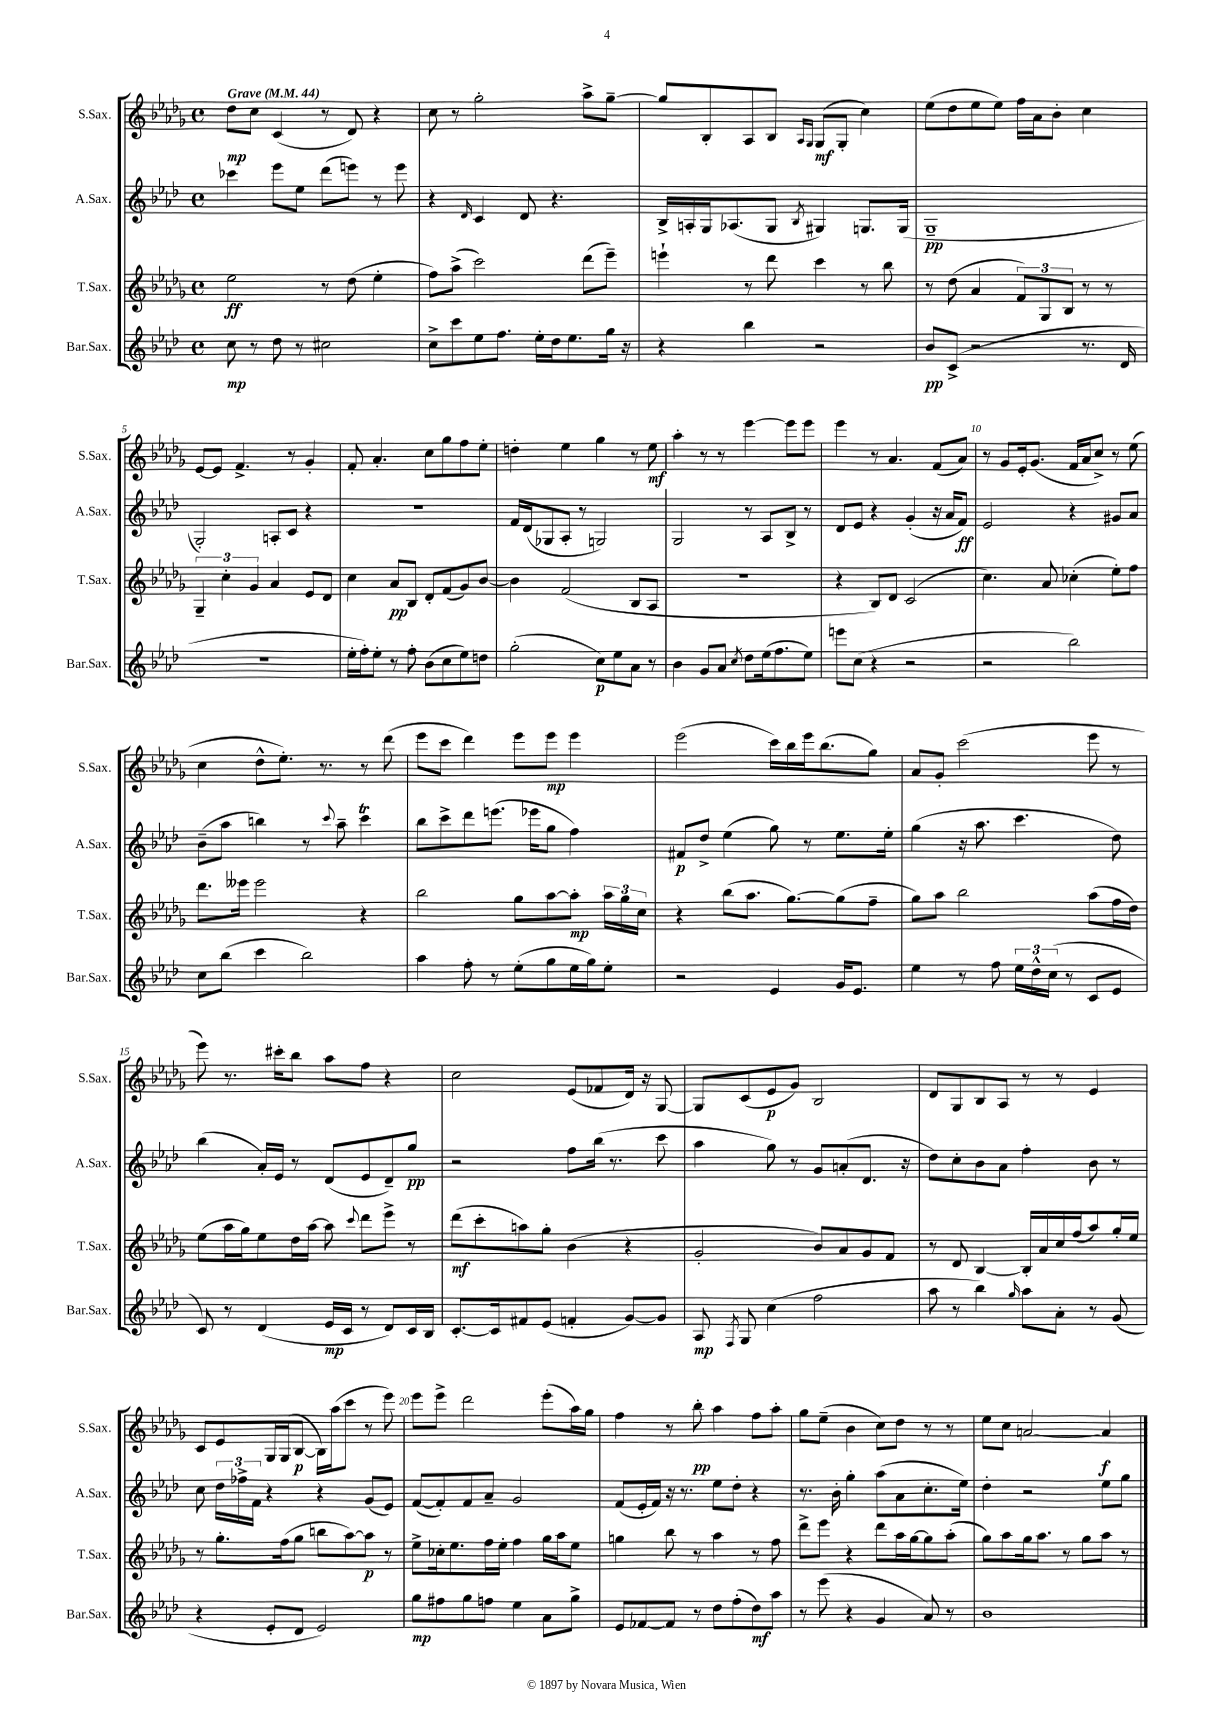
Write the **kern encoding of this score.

**kern	**dynam	**kern	**dynam	**kern	**dynam	**kern	**dynam
*part4	*part4	*part3	*part3	*part2	*part2	*part1	*part1
*staff4	*staff4	*staff3	*staff3	*staff2	*staff2	*staff1	*staff1
*I"Bar.Sax.	*	*I"T.Sax.	*	*I"A.Sax.	*	*I"S.Sax.	*
*I'Bar.Sax.	*	*I'T.Sax.	*	*I'A.Sax.	*	*I'S.Sax.	*
*clefG2	*	*clefG2	*	*clefG2	*	*clefG2	*
*k[b-e-a-d-]	*	*k[b-e-a-d-g-]	*	*k[b-e-a-d-]	*	*k[b-e-a-d-g-]	*
*M4/4	*	*M4/4	*	*M4/4	*	*M4/4	*
*met(c)	*	*met(c)	*	*met(c)	*	*met(c)	*
*MM44	*	*MM44	*	*MM44	*	*MM44	*
=1	=1	=1	=1	=1	=1	=1	=1
!	!	!	!	!	!	!LO:TX:a:B:t=Grave	!
8cc\	mp	2ee-\	ff	4ccc-X\	.	8dd-\L	mp
8r	.	.	.	.	.	8cc\J	.
8dd-\	.	.	.	8eee-\L	.	(4c/	.
8r	.	.	.	8ee-\J	.	.	.
2cc#X\	.	8r	.	(8ddd-\L	.	8r	.
.	.	(8dd-\	.	8eeen\J)	.	8d-/)	.
.	.	4ee-'\	.	8r	.	4r	.
.	.	.	.	8eee\	.	.	.
=2	=2	=2	=2	=2	=2	=2	=2
8cc^\L	.	8ff\L)	.	4r	.	8cc\	.
8ccc\	.	(8aa-^\J	.	.	.	8r	.
.	.	.	.	16qqd-/	.	.	.
8ee-\	.	2ccc\)	.	4c/	.	2gg-'\	.
8.ff\J	.	.	.	.	.	.	.
.	.	.	.	8d-/	.	.	.
16ee-'\LL	.	.	.	.	.	.	.
16dd-\J	.	.	.	4.r	.	.	.
8.ee-\	.	.	.	.	.	.	.
.	.	(8ddd-\L	.	.	.	8aa-^\L	.
16gg\Jk	.	8eee-~\J)	.	.	.	[8gg-~\J	.
16r	.	.	.	.	.	.	.
=3	=3	=3	=3	=3	=3	=3	=3
4r	.	4eeen`\	.	16B-^/LL	.	8gg-/L]	.
.	.	.	.	16An'/	.	.	.
.	.	.	.	16G/J	.	8B-'/	.
.	.	.	.	(8.A-X/	.	.	.
4bb-\	.	8r	.	.	.	8A-/	.
.	.	8ddd-\	.	8G/J	.	8B-/J	.
.	.	.	.	.	.	16qqA-/LL	.
.	.	.	.	8qB-/	.	16qqG-/JJ	.
2r	.	4ccc\	.	4G#X/)	.	(8G-/L	mf
.	.	.	.	.	.	8G-'/J	.
.	.	8r	.	8.Gn/L	.	4cc\)	.
.	.	8bb-\	.	.	.	.	.
.	.	.	.	(16G/Jk	.	.	.
=4	=4	=4	=4	=4	=4	=4	=4
8b-/L	pp	8r	.	1G~	pp	(8ee-\L	.
(8c^/J	.	(8dd-\	.	.	.	8dd-\	.
2r	.	4a-/	.	.	.	8ee-\	.
.	.	.	.	.	.	8ee-\J)	.
.	.	12f/L)	.	.	.	16ff\LL	.
.	.	.	.	.	.	16a-\J	.
.	.	12G-/	.	.	.	.	.
.	.	.	.	.	.	8b-'\J	.
.	.	12B-/J	.	.	.	.	.
8.r	.	8r	.	.	.	4cc\	.
.	.	8r	.	.	.	.	.
16d-/	.	.	.	.	.	.	.
!!LO:LB:g=z
=5	=5	=5	=5	=5	=5	=5	=5
1r	.	6G-~/	.	2G'/)	.	[8e-/L	.
.	.	.	.	.	.	8e-/J]	.
.	.	6cc'\	.	.	.	.	.
.	.	.	.	.	.	4.f^/	.
.	.	6g-/	.	.	.	.	.
.	.	4a-/	.	8An'/L	.	.	.
.	.	.	.	8c/J	.	8r	.
.	.	8e-/L	.	4r	.	4g-'/	.
.	.	8d-/J	.	.	.	.	.
=6	=6	=6	=6	=6	=6	=6	=6
16ee-'\LL	.	4cc\	.	1r	.	8f'/	.
16ff'\J)	.	.	.	.	.	.	.
8ee-'\J	.	.	.	.	.	4.a-'/	.
8r	.	8a-/L	pp	.	.	.	.
8ff'\	.	8B-/J	.	.	.	.	.
(8b-\L	.	8d-'/L	.	.	.	8cc\L	.
8cc\	.	(8f/	.	.	.	8gg-\	.
8ee-\)	.	8g-/)	.	.	.	8ff\	.
8ddn\J	.	[8b-/J	.	.	.	8ee-'\J	.
=7	=7	=7	=7	=7	=7	=7	=7
(2gg'\	.	4b-\]	.	16f/LL	.	4ddn'\	.
.	.	.	.	(16d-/J	.	.	.
.	.	.	.	8G-X/	.	.	.
.	.	(2f/	.	8A-'/J	.	4ee-\	.
.	.	.	.	8r	.	.	.
8cc\L)	p	.	.	2Gn/)	.	4gg-\	.
8ee-\	.	.	.	.	.	.	.
8a-\J	.	8B-/L	.	.	.	8r	.
8r	.	8A-/J	.	.	.	8ee-\	mf
=8	=8	=8	=8	=8	=8	=8	=8
4b-\	.	1r	.	2G/	.	4aa-'\	.
8g/L	.	.	.	.	.	8r	.
8a-/J	.	.	.	.	.	8r	.
8qcc/	.	.	.	.	.	.	.
8dd-\L	.	.	.	8r	.	[4eee-\	.
(16ee-\k	.	.	.	8A-/L	.	.	.
8.ff\	.	.	.	.	.	.	.
.	.	.	.	8B-^/J	.	8eee-\L]	.
8ee-\J)	.	.	.	8r	.	8eee-\J	.
=9	=9	=9	=9	=9	=9	=9	=9
8eeen\L	.	4r	.	8d-/L	.	4eee-\	.
(8cc\J	.	.	.	8e-/J	.	.	.
4r	.	8B-/L)	.	4r	.	8r	.
.	.	8d-/J	.	.	.	4.a-/	.
2r	.	(2c/	.	(4g'/	.	.	.
.	.	.	.	16r	.	(8f/L	.
.	.	.	.	16a-/KL	.	.	.
.	.	.	.	8f/J)	ff	8a-/J)	.
=10	=10	=10	=10	=10	=10	=10	=10
2r	.	4.cc\)	.	2e-/	.	8r	.
.	.	.	.	.	.	8g-/L	.
.	.	.	.	.	.	16e-'/k	.
.	.	.	.	.	.	(8.g-/J	.
.	.	8a-/	.	.	.	.	.
2bb-\)	.	(4cc-X'\	.	4r	.	16f/LL	.
.	.	.	.	.	.	16a-/J	.
.	.	.	.	.	.	8cc^/J)	.
.	.	8ee-'\L)	.	8g#X/L	.	8r	.
.	.	8ff\J	.	8a-/J	.	(8ee-\	.
!!LO:LB:g=z
=11	=11	=11	=11	=11	=11	=11	=11
8cc\L	.	8.ddd-\L	.	(8b-~\L	.	4cc\	.
(8bb-\J	.	.	.	8aa-\J	.	.	.
.	.	16eee--X\Jk	.	.	.	.	.
4ccc\	.	2eee--\	.	4bbn\)	.	8dd-^^\L	.
.	.	.	.	.	.	8.ee-'\J)	.
2bb-\)	.	.	.	8r	.	.	.
.	.	.	.	.	.	8.r	.
.	.	.	.	8qqccc/	.	.	.
.	.	.	.	8aa-~\	.	.	.
.	.	4r	.	4ccct\	.	8r	.
.	.	.	.	.	.	(8ddd-\	.
=12	=12	=12	=12	=12	=12	=12	=12
4aa-\	.	2bb-\	.	8bb-\L	.	8eee-\L	.
.	.	.	.	8ccc^\	.	8ccc\J	.
8ff'\	.	.	.	8ddd-\	.	4ddd-\)	.
8r	.	.	.	(8.eeen\J	.	.	.
(8ee-'\L	.	8gg-\L	.	.	.	8eee-\L	.
.	.	.	.	16eee-X\KL	.	.	.
8gg\	.	[8aa-\	.	8gg\J	.	8eee-\J	mp
16ee-\L	.	8aa-'\J]	mp	4ff\)	.	4eee-\	.
16gg\J)	.	.	.	.	.	.	.
8ee-'\J	.	24aa-\LL	.	.	.	.	.
.	.	24gg-\	.	.	.	.	.
.	.	24cc\JJ	.	.	.	.	.
=13	=13	=13	=13	=13	=13	=13	=13
2r	.	4r	.	8f#X/L	p	(2eee-\	.
.	.	.	.	8dd-^/J	.	.	.
.	.	(8bb-\L	.	(4ee-\	.	.	.
.	.	8.aa-\J	.	.	.	.	.
4e-/	.	.	.	8gg\)	.	16ccc\LL)	.
.	.	[8.gg-\L)	.	.	.	16bb-\	.
.	.	.	.	8r	.	16eee-\J	.
.	.	.	.	.	.	(8.bb-\	.
16g/KL	.	(8gg-\]	.	8.ee-\L	.	.	.
8.e-/J	.	.	.	.	.	.	.
.	.	8ff~\J	.	.	.	8gg-\J)	.
.	.	.	.	16ee-'\Jk	.	.	.
=14	=14	=14	=14	=14	=14	=14	=14
4ee-\	.	8gg-\L)	.	(4gg\	.	8a-/L	.
.	.	8aa-\J	.	.	.	8g-'/J	.
8r	.	2bb-\	.	16r	.	(2ccc\	.
.	.	.	.	8.aa-\	.	.	.
8ff\	.	.	.	.	.	.	.
24ee-\LL	.	.	.	4.ccc\	.	.	.
24dd-^^\	.	.	.	.	.	.	.
(24cc\JJ	.	.	.	.	.	.	.
8r	.	.	.	.	.	.	.
8c/L	.	(8aa-\L	.	.	.	8eee-\	.
8e-/J	.	16ff\L	.	8dd-\)	.	8r	.
.	.	16dd-\JJ)	.	.	.	.	.
!!LO:LB:g=z
=15	=15	=15	=15	=15	=15	=15	=15
8c/)	.	(8ee-\L	.	(4bb-\	.	8eee-\)	.
8r	.	16aa-\L	.	.	.	8.r	.
.	.	16gg-\J)	.	.	.	.	.
(4d-/	.	8ee-\	.	16a-'/LL)	.	.	.
.	.	.	.	16e-/JJ	.	16ccc#X'\KL	.
.	.	16dd-\L	.	8r	.	8bb-\J	.
.	.	[16aa-\JJ	.	.	.	.	.
16e-/LL	mp	8aa-\]	.	(8d-/L	.	8aa-\L	.
16c/JJ	.	.	.	.	.	.	.
.	.	8qqccc/	.	.	.	.	.
8r	.	8ddd-\L	.	8e-/	.	8ff\J	.
8d-/L)	.	8eee-^\J	.	8d-~/)	.	4r	.
16c/L	.	8r	.	8gg/J	pp	.	.
16B-/JJ	.	.	.	.	.	.	.
=16	=16	=16	=16	=16	=16	=16	=16
[8.c'/L	.	(8ddd-\L	mf	2r	.	2cc\	.
.	.	8ccc'\	.	.	.	.	.
16c/k]	.	.	.	.	.	.	.
8f#X/	.	8aan\)	.	.	.	.	.
(8e-/J	.	8gg-'\J	.	.	.	.	.
4fn'/	.	(4b-\	.	8ff\L	.	(8e-/L	.
.	.	.	.	(16bb-\Jk	.	8f-X/	.
.	.	.	.	8.r	.	.	.
[8g/L)	.	4r	.	.	.	16d-/Jk)	.
.	.	.	.	.	.	16r	.
8g/J]	.	.	.	8ccc\	.	[8G-/	.
=17	=17	=17	=17	=17	=17	=17	=17
8A-/	mp	2g-'/	.	4aa-\	.	8G-/L]	.
8qF/	.	.	.	.	.	.	.
8G/	.	.	.	.	.	(8c/	.
(4cc\	.	.	.	8gg\)	.	8e-/	p
.	.	.	.	8r	.	8g-/J)	.
2ff\	.	8b-/L)	.	8g/L	.	2B-/	.
.	.	8a-/	.	(8an'/	.	.	.
.	.	8g-/	.	8.d-/J	.	.	.
.	.	8f/J	.	.	.	.	.
.	.	.	.	16r	.	.	.
=18	=18	=18	=18	=18	=18	=18	=18
8aa-\	.	8r	.	8dd-\L)	.	8d-/L	.
8r	.	8d-/	.	8cc'\	.	8G-/	.
4bb-\)	.	[4B-/	.	8b-\	.	8B-/	.
.	.	.	.	8a-\J	.	8A-/J	.
16qqgg/	.	.	.	.	.	.	.
8aa-\L	.	16B-'/LL]	.	4ff'\	.	8r	.
.	.	16a-/	.	.	.	.	.
8a-'\J	.	16cc/	.	.	.	8r	.
.	.	(16ff/J	.	.	.	.	.
8r	.	8aa-/)	.	8b-\	.	4e-/	.
(8g/	.	16gg-'/L	.	8r	.	.	.
.	.	16ee-/JJ	.	.	.	.	.
!!LO:LB:g=z
=19	=19	=19	=19	=19	=19	=19	=19
4r	.	8r	.	8cc\	.	8c/L	.
.	.	8.gg-'\L	.	24dd-\LL	.	8e-/	.
.	.	.	.	24ff-X^\	.	.	.
.	.	.	.	24f\JJ	.	.	.
8e-'/L	.	.	.	4r	.	16G-/L	.
.	.	(16ff\k	.	.	.	(16G-/J	.
8d-/J	.	8gg-\J	.	.	.	[8B-/J	p
2e-/)	.	8bbn\L	.	4r	.	16B-\LL])	.
.	.	.	.	.	.	(16aa-\J	.
.	.	[8aa-\)	.	.	.	8ccc\J	.
.	.	8aa-\J]	p	(8g/L	.	8r	.
.	.	8r	.	8e-/J)	.	8eee-\)	.
=20	=20	=20	=20	=20	=20	=20	=20
8gg\L	mp	8ee-^\L	.	([8f/L	.	8eee-\L	.
8ff#X\	.	16cc-X'\k	.	8f'/])	.	8eee-^\J	.
.	.	8.ee-\	.	.	.	.	.
8gg\	.	.	.	8f/	.	2ddd-\	.
8ffn\J	.	16ff\L	.	8a-~/J	.	.	.
.	.	16ee-'\JJ	.	.	.	.	.
4ee-\	.	4ff\	.	2g/	.	.	.
8a-\L	.	16gg-\LL	.	.	.	(8eee-'\L	.
.	.	16aa-\J	.	.	.	.	.
8gg^\J	.	8ee-\J	.	.	.	16aa-\L)	.
.	.	.	.	.	.	16gg-\JJ	.
=21	=21	=21	=21	=21	=21	=21	=21
8e-/L	.	4ggn\	.	(8f/L	.	4ff\	.
[8f-X/	.	.	.	16e-'/L	.	.	.
.	.	.	.	16f/JJ)	.	.	.
8f-/J]	.	8bb-\	.	16r	.	8r	.
.	.	.	.	8.r	.	.	.
8r	.	8r	.	.	.	8bb-'\	pp
8dd-\L	.	4aa-\	.	8ee-\L	.	4aa-\	.
(8ff'\	.	.	.	8dd-'\J	.	.	.
8dd-\)	mf	8r	.	4r	.	8ff\L	.
8aa-\J	.	8ff\	.	.	.	8aa-'\J	.
=22	=22	=22	=22	=22	=22	=22	=22
8r	.	8ddd-^\L	.	8.r	.	8gg-\L	.
(8eee-\	.	8eee-\J	.	.	.	(8ee-~\J	.
.	.	.	.	16b-'\	.	.	.
4r	.	4r	.	4gg'\	.	4b-\	.
4g/	.	8ddd-\L	.	(8aa-\L	.	8cc\L)	.
.	.	16aa-\L	.	8a-\	.	8dd-\J	.
.	.	[16gg-\J	.	.	.	.	.
8a-/)	.	8gg-\]	.	8.cc'\	.	8r	.
8r	.	(8aa-'\J	.	.	.	8r	.
.	.	.	.	16ee-\Jk)	.	.	.
=23	=23	=23	=23	=23	=23	=23	=23
1b-	.	8gg-\L)	.	4dd-'\	.	8ee-\L	.
.	.	8aa-\	.	.	.	8cc\J	.
.	.	16gg-\k	.	2r	.	[2an/	.
.	.	8.aa-\J	.	.	.	.	.
.	.	8r	.	.	.	.	.
.	.	8gg-\L	.	.	.	.	.
.	.	8aa-\J	.	8ee-\L	.	4a/]	f
.	.	8r	.	8gg\J	.	.	.
==	==	==	==	==	==	==	==
*-	*-	*-	*-	*-	*-	*-	*-
